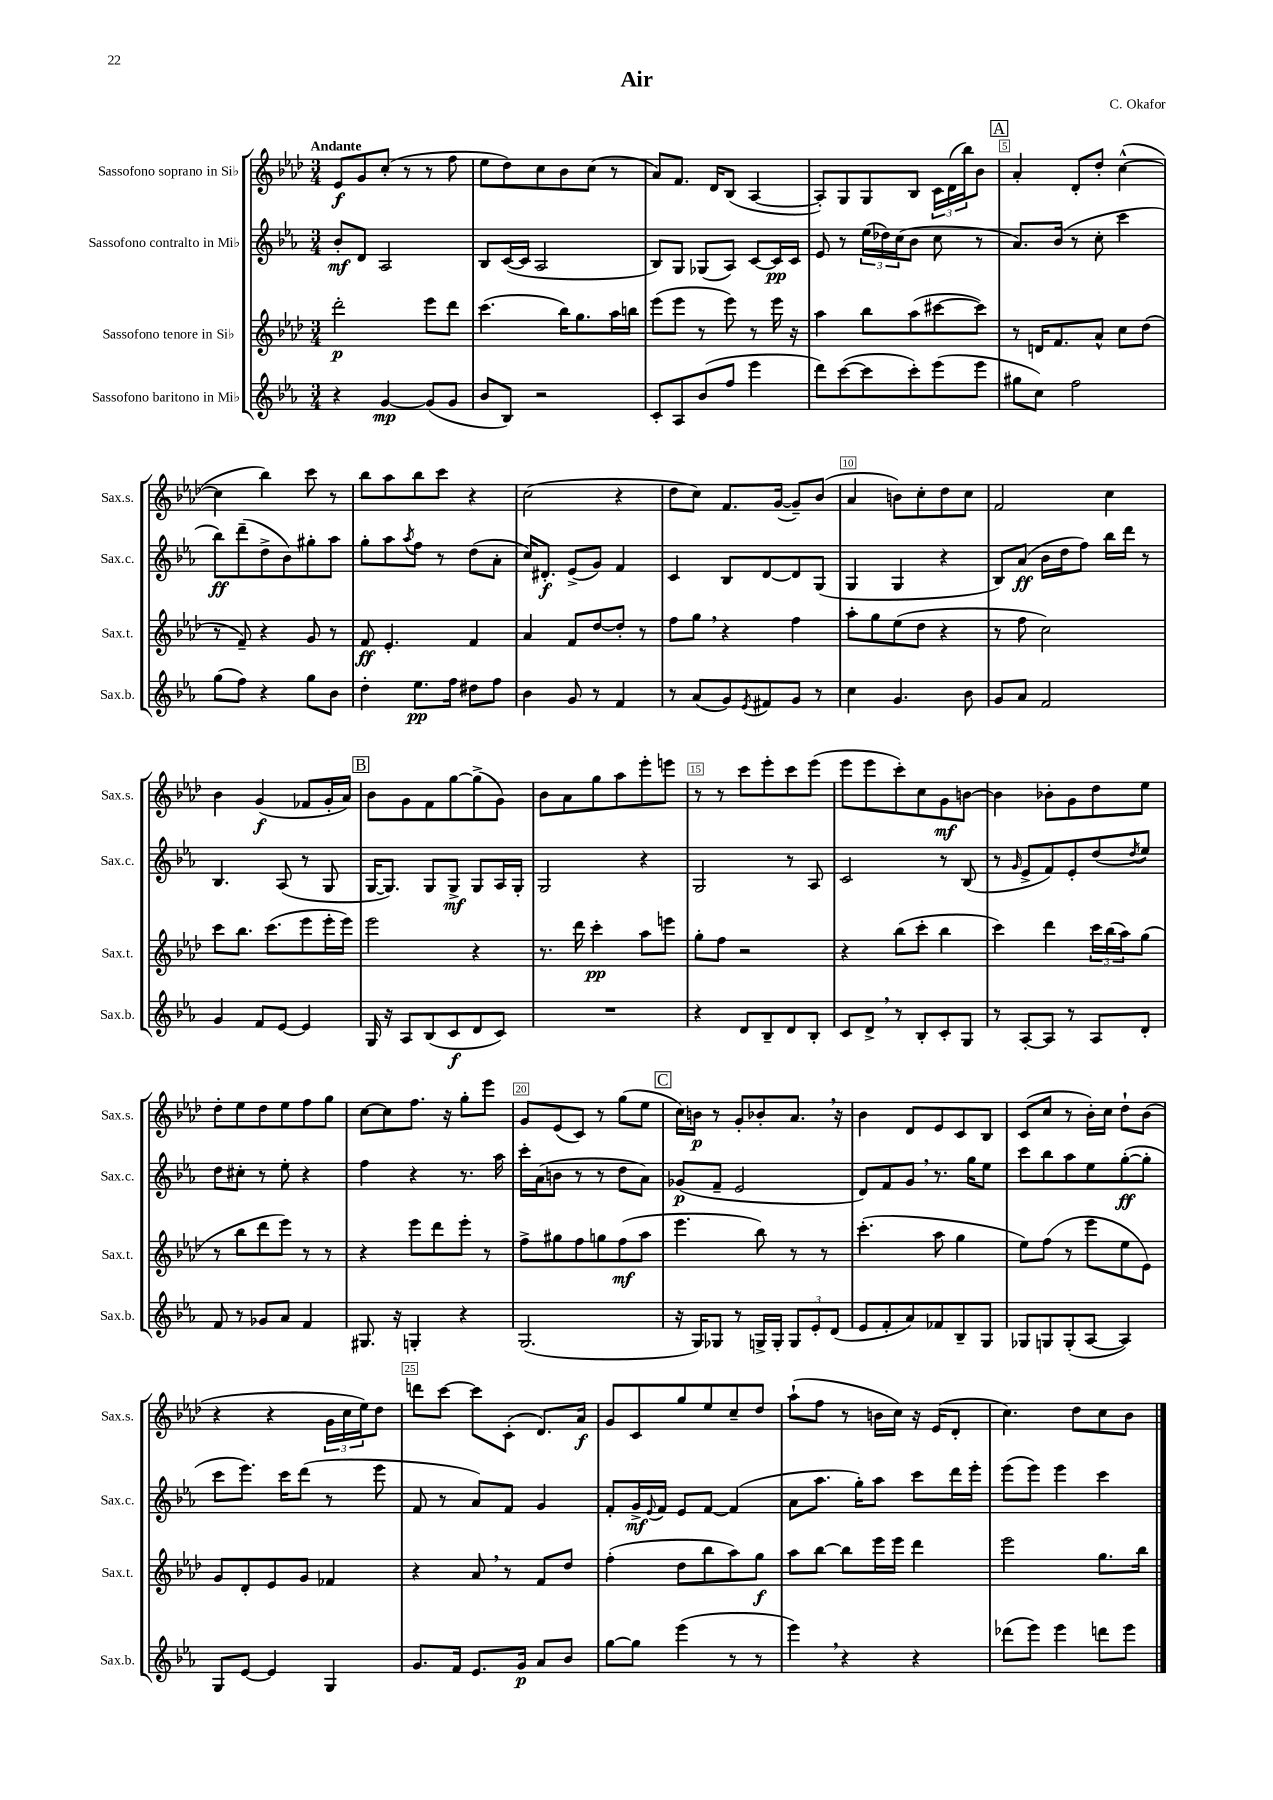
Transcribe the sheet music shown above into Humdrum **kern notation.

**kern	**kern	**kern	**kern
*staff4	*staff3	*staff2	*staff1
*clefG2	*clefG2	*clefG2	*clefG2
*k[b-e-a-]	*k[b-e-a-d-]	*k[b-e-a-]	*k[b-e-a-d-]
*M3/4	*M3/4	*M3/4	*M3/4
4r	2ddd-'\	8b-'/L	8e-/L
.	.	8d/J	8g/
[4g/	.	2A-/	(8cc'/J
.	.	.	8r
(8g/]L	8eee-\L	.	8r
8g/J	8ddd-\J	.	8ff\
=	=	=	=
8b-/L	(4.ccc\	8B-/L	8ee-\L
8B-/J)	.	([16c/L	8dd-\)
.	.	16c/]JJ	.
2r	.	2A-/	8cc\
.	16bb-\LK)	.	8b-\
.	8.gg\	.	.
.	.	.	(8cc\J
.	16aa-\L	.	8r
.	16bb\JJ	.	.
=	=	=	=
8c'/L	(8eee-\L	8B-/L)	8a-/L)
8A-/	8eee-\J	8G/J	8.f/J
(8b-/	8r	(8G-/L	.
.	.	.	16d-/LK
8ff/J	8eee-\)	8A-/J)	(8B-/J
4eee-\	8r	[8c/L	[4A-/
.	16eee-\	16c/]L	.
.	16r	16c/JJ	.
=	=	=	=
8ddd\L)	4aa-\	8e-/	8A-'/]L)
([8ccc\	.	8r	8G/
8ccc\]	8bb-\L	(24ee-\LL	8G/
.	.	24dd-\)	.
.	.	(24cc\J	.
8ccc'\)	(8aa-\	8b-\J	8B-/J
(8eee-\	[8ccc#\	8cc\	24c\LL
.	.	.	(24d-\
.	.	.	24bb-\J)
8eee-\J	8ccc#\]J)	8r	8b-\J
=	=	=	=
8gg#\L	8r	8.a-/L)	4a-'/
8cc\J)	16d/LK	.	.
.	8.f/	(16b-/Jk	.
2ff\	.	8r	8d-'/L
.	8a-^^/J	8cc'\	8dd-'/J
.	8cc\L	4ccc\	([4cc^^\
.	(8dd-\J	.	.
=	=	=	=
(8gg\L	8r	8bb-\L)	4cc\]
8ff\J)	8f~/)	(8ddd~\	.
4r	4r	8dd^\	4bb-\)
.	.	8b-\)	.
8gg\L	8g/	8gg#'\	8ccc\
8b-\J	8r	8aa-\J	8r
=	=	=	=
4dd'\	8f/	8gg'\L	8bb-\L
.	4.e-'/	8aa-\	8aa-\
.	.	8qaa-/	.
8.ee-\L	.	8ff\J	8bb-\
.	.	8r	8ccc\J
16ff\Jk	.	.	.
8dd#\L	4f/	(8dd\L	4r
8ff\J	.	8a-'\J	.
=	=	=	=
4b-\	4a-/	16cc/LK)	(2cc\
.	.	8.d#'/J	.
8g/	8f/L	(8e-^/L	.
8r	[8dd-/	8g/J)	.
4f/	8dd-'/]J	4f/	4r
.	8r	.	.
=	=	=	=
8r	8ff\L	4c/	8dd-\L
(8a-/L	8gg\J	.	8cc\J)
8g/)	4r	8B-/L	8.f/L
8qe-/	.	.	.
8f#/	.	[8d/	.
.	.	.	([16g/Jk
8g/J	4ff\	8d/]	8g~/]L)
8r	.	(8G/J	(8b-/J
=	=	=	=
4cc\	8aa-'\L	4G/	4a-/
.	8gg\	.	.
4.g/	(8ee-\	4G/	8b\L)
.	8dd-\J	.	8cc'\
.	4r	4r	8dd-\
8b-\	.	.	8cc\J
=	=	=	=
8g/L	8r	8B-/L)	2f/
8a-/J	8ff\	(8a-/J	.
2f/	2cc\)	16b-\LL	.
.	.	16dd\J	.
.	.	8ff\J)	.
.	.	16bb-\LL	4cc\
.	.	16ddd\JJ	.
.	.	8r	.
=	=	=	=
4g/	8ccc\L	4.B-/	4b-\
.	8.bb-\J	.	.
8f/L	.	.	(4g/
.	(8.ccc\L	.	.
[8e-/J	.	(8A-/	.
4e-/]	8eee-\	8r	8f-/L
.	16eee-'\L	8G/	16g'/L
.	16eee-\JJ)	.	16a-/JJ)
=	=	=	=
16G/	2eee-\	[16G/LK	8b-\L
16r	.	8.G/]J)	.
8A-/L	.	.	8g\
(8B-/	.	8G/L	8f\
8c/	.	8G^/J	[8gg\
8d/	4r	8G/L	(8gg^\]
8c/J)	.	16A-/L	8g\J)
.	.	16G'/JJ	.
=	=	=	=
2.r	8.r	2G/	8b-\L
.	.	.	8a-\
.	16ddd-\	.	.
.	4ccc'\	.	8gg\
.	.	.	8aa-\
.	8aa-\L	4r	8eee-'\
.	8eee\J	.	8eee\J
=	=	=	=
4r	8gg'\L	2G/	8r
.	8ff\J	.	8r
8d/L	2r	.	8ccc\L
8B-~/	.	.	8eee-'\
8d/	.	8r	8ccc\
8B-'/J	.	8A-/	(8eee-\J
=	=	=	=
8c/L	4r	2c/	8eee-\L
8d^/J	.	.	8eee-\
8r	(8bb-\L	.	8ccc'\)
8B-'/L	8ccc'\J	.	8cc\
8c'/	4bb-\	8r	8g\
8G/J	.	(8B-/	[8b\J
=	=	=	=
8r	4ccc\)	8r	4b\]
.	.	16qqg/	.
[8A-'/L	.	8e-^/L	.
8A-/]J	4ddd-\	8f/)	8b-'\L
8r	.	8e-'/	8g\
8A-/L	24ccc\LL	(8dd/	8dd-\
.	(24bb-\	.	.
.	24aa-\J)	.	.
.	.	8qdd/	.
8d'/J	(8gg\J	8ee-/J)	8ee-\J
=	=	=	=
8f/	8r	8dd\L	8dd-'\L
8r	8bb-\L	8cc#'\J	8ee-\
8g-/L	8ddd-\	8r	8dd-\
8a-/J	8eee-\J)	8ee-'\	8ee-\
4f/	8r	4r	8ff\
.	8r	.	8gg\J
=	=	=	=
8.G#/	4r	4ff\	[8cc\L
.	.	.	8cc\]
16r	.	.	.
4G'/	8eee-\L	4r	8.ff\J
.	8ddd-\	.	.
.	.	.	16r
4r	8eee-'\J	8.r	8gg'\L
.	8r	.	8eee-\J
.	.	16aa-\	.
=	=	=	=
(2.G/	8ff^\L	16ccc'\LL	8g/L
.	.	(16a-\J	.
.	8gg#\	8b\J	(8e-/
.	8ff\	8r	8c/J)
.	8gg\	8r	8r
.	(8ff\	8dd\L	(8gg\L
.	8aa-\J	8a-\J)	8ee-\J
=	=	=	=
16r	4.eee-\	(8g-/L	16cc\LL)
16G/LK)	.	.	16b\JJ
8G-/J	.	8f~/J	8r
8r	.	2e-/	8g'/L
16G^/LL	8bb-\)	.	8b-'/
16G'/JJ	.	.	.
12G/L	8r	.	8.a-/J
12e-'/	.	.	.
.	8r	.	.
(12d/J	.	.	.
.	.	.	16r
=	=	=	=
8e-/L	(4.ccc'\	8d/L)	4b-\
8f'/	.	8f/	.
8a-/)	.	8g/J	8d-/L
8f-/	8aa-\	8.r	8e-/
8B-~/	4gg\	.	8c/
.	.	16gg\LK	.
8G/J	.	8ee-\J	8B-/J
=	=	=	=
8G-/L	8ee-\L)	8ccc\L	(8c/L
8G/	(8ff\J	8bb-\	8cc/J
(8G'/	8r	8aa-\	8r
[8A-/J	8eee-\L	8ee-\	16b-'\LL)
.	.	.	16cc\JJ
4A-/])	8ee-\	([8gg'\	8dd-`\L
.	8e-\J)	8gg'\]J	(8b-\J
=	=	=	=
8G/L	8g/L	8ccc\L	4r
[8e-/J	8d-'/	8.eee-\J)	.
4e-/]	8e-/	.	4r
.	.	16ccc\LK	.
.	8g/J	(8ddd\J	.
4G/	4f-/	8r	24g\LL
.	.	.	24cc\
.	.	.	24ee-\J)
.	.	8eee-\	8dd-\J
=	=	=	=
8.g/L	4r	8f/	8ddd\L
.	.	8r	[8ccc\J
16f/Jk	.	.	.
8.e-/L	8a-/	8a-/L)	8ccc\]L
.	8r	8f/J	(8c'\J
16g/Jk	.	.	.
8a-/L	8f/L	4g/	8.d-/L)
8b-/J	8dd-/J	.	.
.	.	.	16a-/Jk
=	=	=	=
[8gg\L	(4ff'\	8f'/L	8g/L
8gg\]J	.	16g^/L	8c/
.	.	8qqe-/	.
.	.	16f/JJ	.
(4eee-\	8dd-\L	8e-/L	8gg/
.	8bb-\	[8f/J	8ee-/
8r	8aa-\)	(4f/]	8cc~/
8r	8gg\J	.	8dd-/J
=	=	=	=
4eee-\)	8aa-\L	8a-\L	(8aa-`\L
.	[8bb-\J	8.aa-\J	8ff\J
4r	8bb-\]L	.	8r
.	.	16gg'\LK)	.
.	16eee-\L	8aa-\J	16b\LL
.	16eee-\JJ	.	16cc\JJ)
4r	4ddd-\	8ccc\L	16r
.	.	.	(16e-/LK
.	.	16ddd\L	8d-'/J
.	.	16eee-'\JJ	.
=	=	=	=
(8ddd-\L	2eee-\	(8eee-\L	4.cc\)
8eee-\J)	.	8eee-\J)	.
4eee-\	.	4eee-\	.
.	.	.	8dd-\L
8ddd\L	8.gg\L	4ccc\	8cc\
8eee-\J	.	.	8b-\J
.	16bb-\Jk	.	.
==	==	==	==
*-	*-	*-	*-
